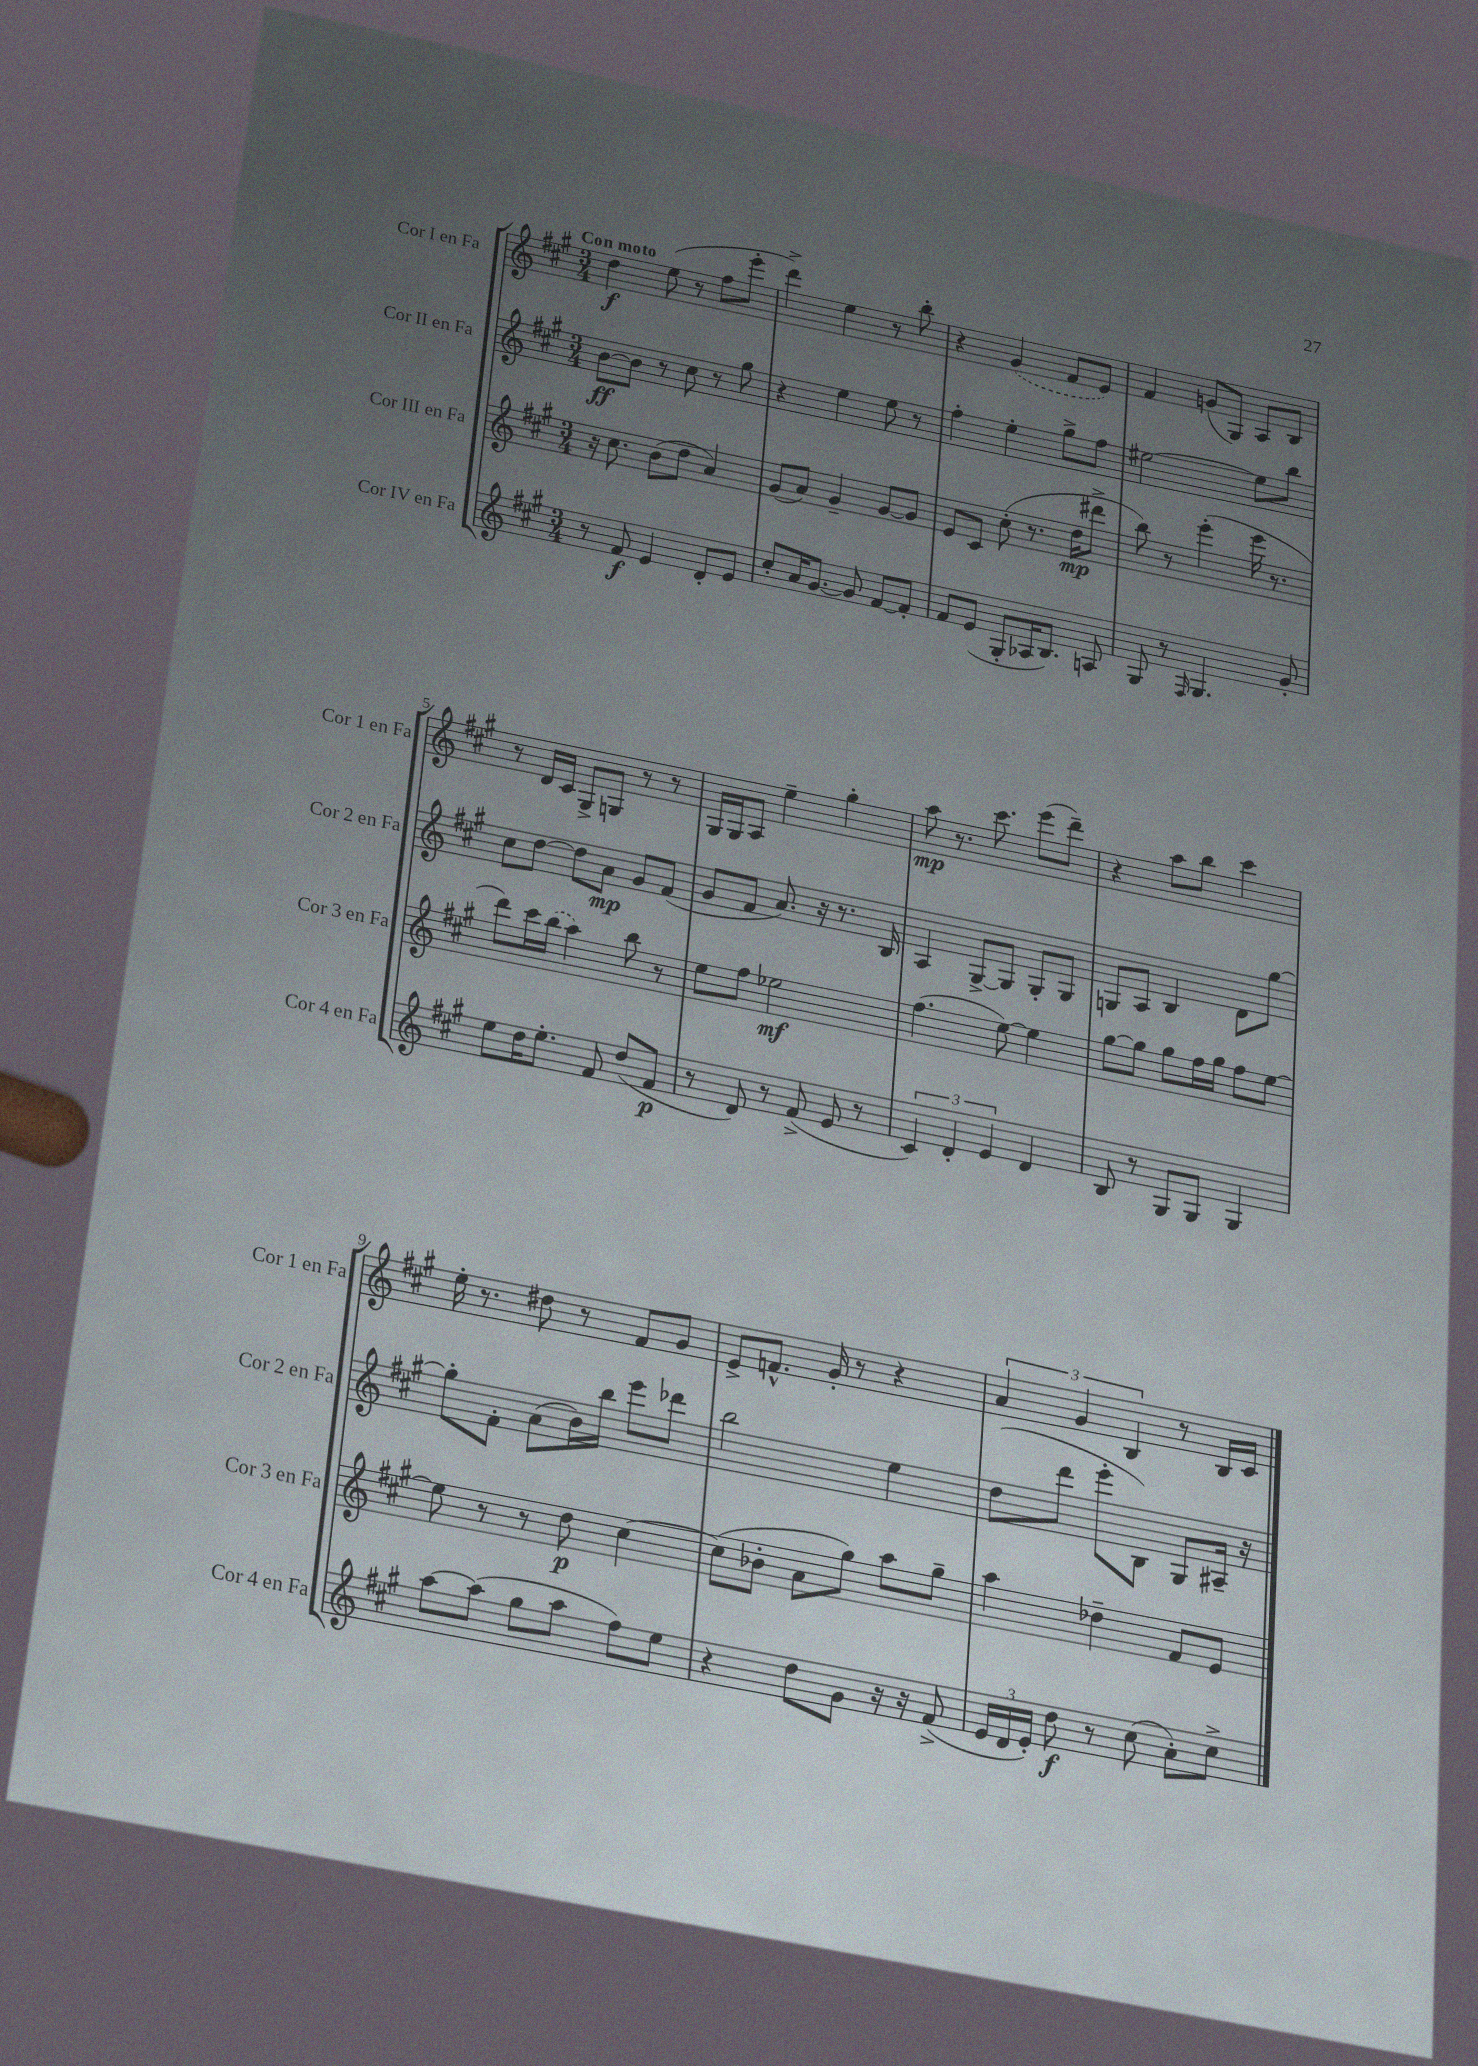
<<
\new StaffGroup <<
\new Staff = "s0" \with { instrumentName = "Cor I en Fa" shortInstrumentName = "Cor 1 en Fa" } {
    \clef treble \key a \major \numericTimeSignature \time 3/4 \tempo "Con moto"
    \autoBeamOff d''4\f e''8( r8 fis''8[ e'''8]-. |
    d'''4->) e''4 r8 b''8-. |
    r4 \once \slurDashed gis'4( fis'8[ e'8]) |
    fis'4 g'8[( gis8]) a8[ b8] |
    r8 d'16[ cis'16] gis8[-> g8] r8 r8 |
    gis16[ gis16 a8] e''4-- gis''4-. |
    a''8\mp r8. cis'''8. e'''8[( d'''8]--) |
    r4 a''8[ b''8] cis'''4 |
    e''16-. r8. dis''8 r8 fis'8[ gis'8] |
    e'8[-> f'8.]-^ gis'16-. r8 r4 |
    \tuplet 3/2 { a'4 gis'4 b4 } r8 b16[ cis'16] \bar "|." |
}
\new Staff = "s1" \with { instrumentName = "Cor II en Fa" shortInstrumentName = "Cor 2 en Fa" } {
    \clef treble \key a \major \numericTimeSignature \time 3/4
    \autoBeamOff b'8[~\ff b'8] r8 cis''8 r8 gis''8 |
    r4 e''4 e''8 r8 |
    fis''4-. e''4-. gis''8[-> fis''8] |
    eis''2~ eis''8[ b''8] |
    cis''8[ d''8]~ d''8[ a'8]\mp gis'8[ fis'8]( |
    gis'8[ fis'8] a'8.) r16 r8. b16 |
    a4 gis8[~-> gis8] gis8[-. gis8] |
    g8[ a8] b4 d'8[ gis''8]~ |
    gis''8[-. fis'8]-. a'8[( b'16) b''16] e'''8[ des'''8] |
    b''2 e''4 |
    d''8[( d'''8] e'''8[-. b8]) gis8[ ais16]-- r16 \bar "|." |
}
\new Staff = "s2" \with { instrumentName = "Cor III en Fa" shortInstrumentName = "Cor 3 en Fa" } {
    \clef treble \key a \major \numericTimeSignature \time 3/4
    \autoBeamOff r16 cis''8. b'8[( d''8] a'4) |
    gis'8[( a'8]) gis'4-- gis'8[~ gis'8] |
    e'8[ cis'8] cis''8-.( r8. d''16[\mp dis'''8]-> |
    b''8) r8 e'''4-.( e'''16 r8. |
    d'''8[) cis'''16 \once \slurDashed b''16]( a''4) b''8 r8 |
    e''8[ fis''8] ees''2\mf |
    fis''4.( e''8~) e''4 |
    gis''8[~ gis''8] gis''8[ fis''16 gis''16] fis''8[ e''8]~ |
    e''8 r8 r8 d''8\p cis''4~ |
    cis''8[( bes'8]-. a'8[ gis''8]) a''8[ gis''8]-- |
    a''4 des''4-- fis'8[ e'8] \bar "|." |
}
\new Staff = "s3" \with { instrumentName = "Cor IV en Fa" shortInstrumentName = "Cor 4 en Fa" } {
    \clef treble \key a \major \numericTimeSignature \time 3/4
    \autoBeamOff r8 fis'8\f e'4 d'8[-. e'8] |
    cis''8[-. a'16 gis'8.]~ gis'8 fis'8[~ fis'8]-. |
    fis'8[ e'8]( gis8[-. aes16 b8.]) a8 |
    gis8 r8 \grace { fis16 } gis4. gis'8-. |
    e''8[ d''16 e''8.]-. fis'8 d''8[( fis'8]\p |
    r8 d'8) r8 fis'8->( e'8 r8 |
    \tuplet 3/2 { cis'4) d'4-. e'4 } d'4 |
    b8 r8 gis8[ gis8] gis4 |
    a''8[~ a''8]( gis''8[ a''8] fis''8[) e''8] |
    r4 d''8[ gis'8] r16 r16 fis'8->( |
    \tuplet 3/2 { e'16[ d'16 e'16]-.) } d''8\f r8 cis''8( a'8[-.) cis''8]-> \bar "|." |
}
>>
>>
